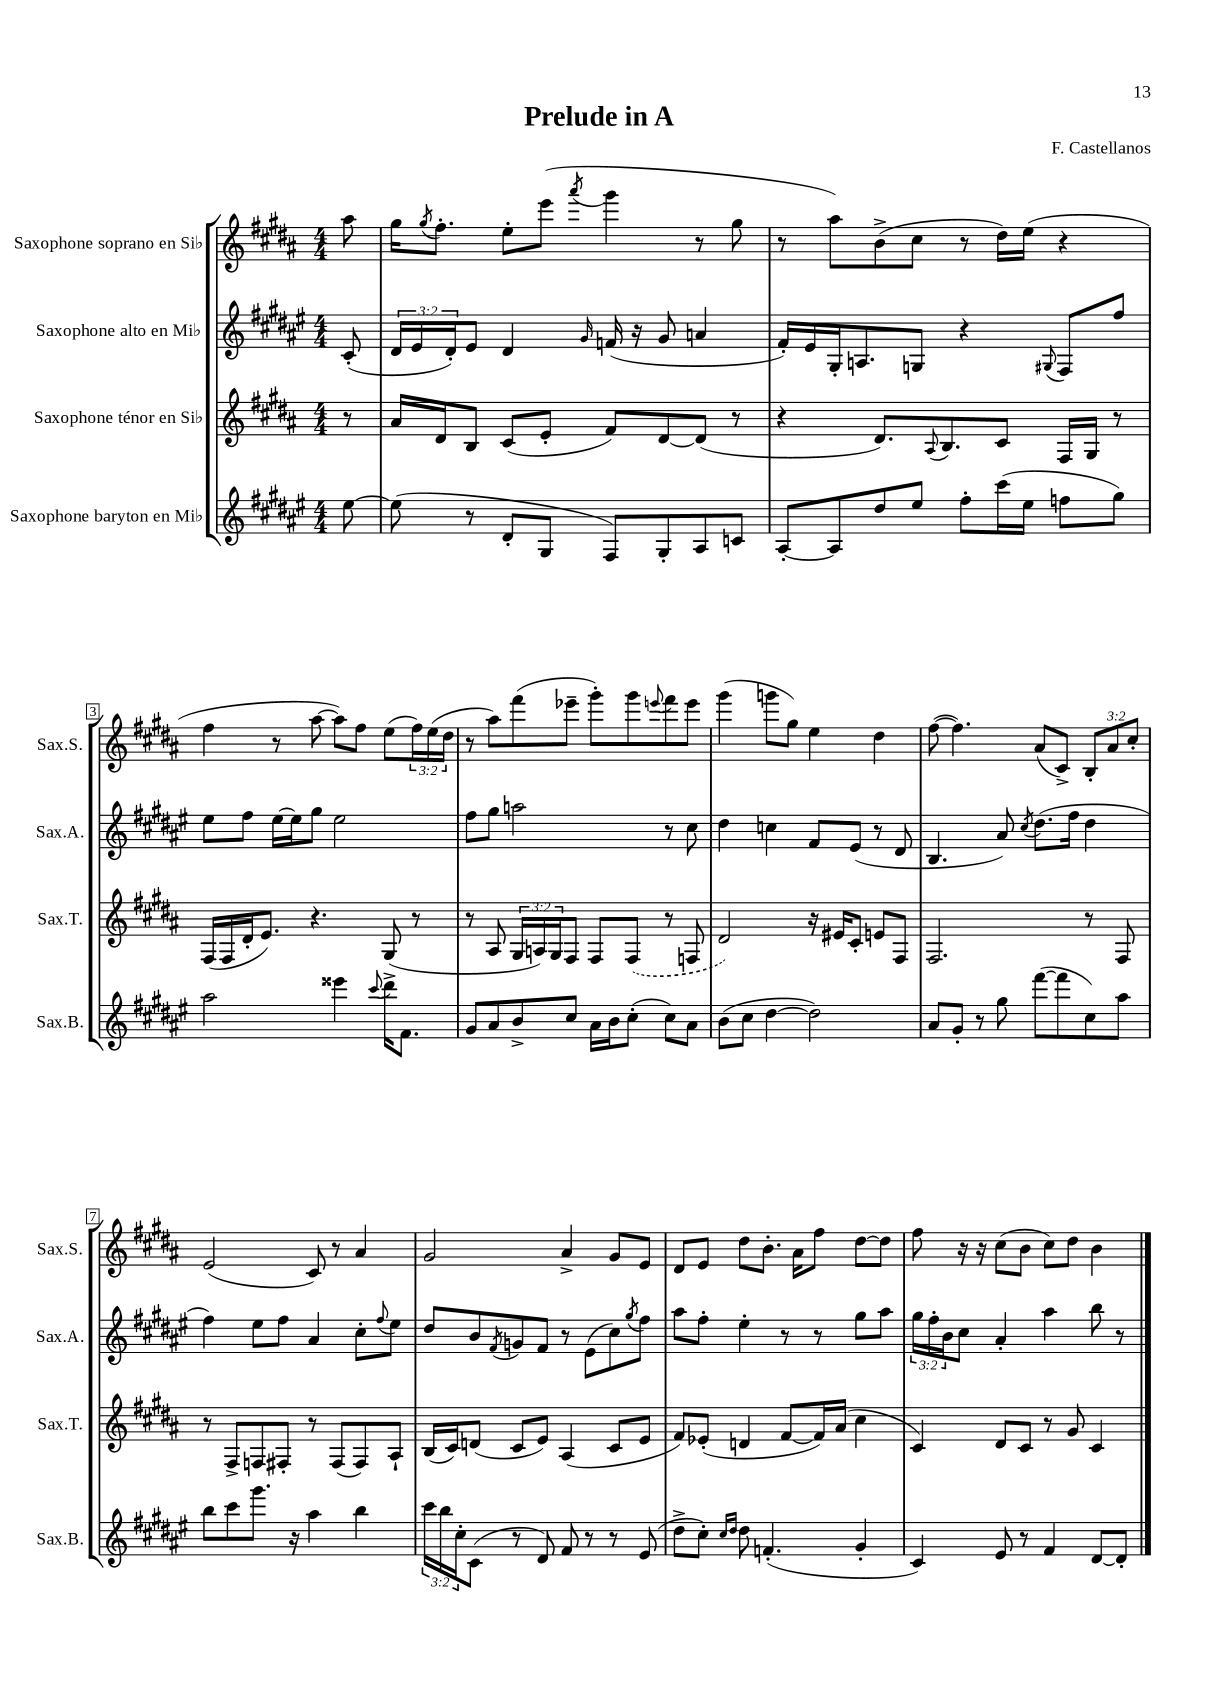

**kern	**kern	**kern	**kern
*part4	*part3	*part2	*part1
*staff4	*staff3	*staff2	*staff1
*I"Saxophone baryton en Mi♭	*I"Saxophone ténor en Si♭	*I"Saxophone alto en Mi♭	*I"Saxophone soprano en Si♭
*I'Sax.B.	*I'Sax.T.	*I'Sax.A.	*I'Sax.S.
*clefG2	*clefG2	*clefG2	*clefG2
*k[f#c#g#d#a#e#]	*k[f#c#g#d#a#]	*k[f#c#g#d#a#e#]	*k[f#c#g#d#a#]
*M4/4	*M4/4	*M4/4	*M4/4
=	=	=	=
[8ee#\	8r	(8c#'/	8aa#\
=1	=1	=1	=1
(8ee#\]	16a#/LL	24d#/LL	16gg#\KL
.	.	24e#/	.
.	.	.	8qgg#/
.	16d#/J	.	8.ff#'\J
.	.	24d#'/J)	.
8r	8B/J	8e#/J	.
8d#'/L	(8c#/L	4d#/	8ee'\L
8G#/J	8e'/J	.	(8eee\J
.	.	16qqg#/	8qaaa#/
8F#/L)	8f#/L)	(16fn/	4ggg#\
.	.	16r	.
8G#'/	[8d#/	8g#/	.
8A#/	(8d#/J]	4an/	8r
8cn/J	8r	.	8gg#\
=2	=2	=2	=2
[8A#'/L	4r	16f#'/LL)	8r
.	.	16e#/	.
8A#/]	.	16G#'/J	8aa#\L)
.	.	8.An/	.
8dd#/	8.d#/L)	.	(8b^\
8ee#/J	.	8Gn/J	8cc#\J
.	8qqA#/	.	.
.	8.B/	.	.
8ff#'\L	.	4r	8r
(16ccc#\L	8c#/J	.	16dd#\LL)
16ee#\JJ	.	.	(16ee\JJ
.	.	8qqG#X/	.
8ffn\L	16F#/LL	8F#/L	4r
.	16G#/JJ	.	.
8gg#\J)	8r	8ff#/J	.
!!LO:LB:g=z
=3	=3	=3	=3
2aa#\	(16F#/LL	8ee#\L	4ff#\
.	16F#/	.	.
.	16d#'/J	8ff#\J	.
.	8.e/J)	.	.
.	.	[16ee#\LL	8r
.	.	16ee#\J]	.
.	4.r	8gg#\J	[8aa#\
4eee##X\	.	2ee#\	8aa#\L])
.	.	.	8ff#\J
8qqccc#/	.	.	.
16ddd#^\KL	(8G#/	.	(8ee\L
8.f#\J	.	.	.
.	8r	.	24ff#\L)
.	.	.	(24ee\
.	.	.	24dd#\JJ
=4	=4	=4	=4
8g#/L	8r	8ff#\L	8r
8a#/	8A#/	8gg#\J	8aa#\L)
8b^/	24G#/LL	2aan\	(8fff#\
.	24An/)	.	.
.	24G#/J	.	.
8cc#/J	8F#/J	.	8eee-X~\J
16a#\LL	8F#/L	.	8ggg#'\L)
16b\J	.	.	.
(8cc#'\J	(8F#/J	.	8ggg#\
.	.	.	8qqeeen/
8cc#\L)	8r	8r	8fff#\
8a#\J	8Fn/	8cc#\	8eee\J
=5	=5	=5	=5
(8b\L	2d#/)	4dd#\	(4ggg#\
8cc#\J	.	.	.
[4dd#\	.	4ccn\	8gggn\L
.	.	.	8gg#\J)
2dd#\])	16r	8f#/L	4ee\
.	16e#X/KL	.	.
.	8c#'/J	(8e#/J	.
.	8en/L	8r	4dd#\
.	8F#/J	8d#/	.
=6	=6	=6	=6
8a#/L	2.F#/	4.B/	([8ff#\
8g#'/J	.	.	4.ff#\])
8r	.	.	.
8gg#\	.	8a#/)	.
.	.	8qcc#/	.
([8fff#\L	.	(8.dd#\L	(8a#/L
8fff#\]	.	.	8c#^/J)
.	.	16ff#\Jk	.
8cc#\)	8r	4dd#\	12B'/L
.	.	.	12a#/
8aa#\J	8F#/	.	.
.	.	.	12cc#'/J
!!LO:LB:g=z
=7	=7	=7	=7
8bb\L	8r	4ff#\)	(2e/
8ccc#\	8F#^/L	.	.
8.ggg#\J	8Fn/	8ee#\L	.
.	8F#X'/J	8ff#\J	.
16r	.	.	.
4aa#\	8r	4a#/	8c#/)
.	(8F#/L	.	8r
4bb\	8F#/)	8cc#'\L	4a#/
.	.	8qqff#/	.
.	8A#`/J	8ee#\J	.
=8	=8	=8	=8
24ccc#\LL	(16B/LL	8dd#/L	2g#/
24bb\	.	.	.
.	16c#/J)	.	.
24cc#'\J	.	.	.
(8c#\J	(8dn/J	8b/	.
.	.	8qf#/	.
8r	8c#/L	8gn/	.
8d#/)	8e/J)	8f#/J	.
8f#/	(4A#/	8r	4a#^/
8r	.	(8e#\L	.
8r	8c#/L	8cc#\)	8g#/L
.	.	8qgg#/	.
(8e#/	8e/J	8ff#\J	8e/J
=9	=9	=9	=9
8dd#^\L	8f#/L)	8aa#\L	8d#/L
8cc#'\J)	(8e-X'/J	8ff#'\J	8e/J
16qqcc#/LL	.	.	.
16qqdd#/JJ	.	.	.
8dd#\	4dn/	4ee#'\	8dd#\L
(4.fn'/	.	.	8.b'\J
.	[8f#/L	8r	.
.	.	.	16a#\KL
.	16f#/L])	8r	8ff#\J
.	(16a#/JJ	.	.
4g#'/	4cc#\	8gg#\L	[8dd#\L
.	.	8aa#\J	8dd#\J]
=10	=10	=10	=10
4c#/)	4c#/)	24gg#\LL	8ff#\
.	.	24ff#'\	.
.	.	24b\J	.
.	.	8cc#\J	16r
.	.	.	16r
8e#/	8d#/L	4a#'/	(8cc#\L
8r	8c#/J	.	8b\J
4f#/	8r	4aa#\	8cc#\L)
.	8g#/	.	8dd#\J
[8d#/L	4c#/	8bb\	4b\
8d#'/J]	.	8r	.
==	==	==	==
*-	*-	*-	*-
